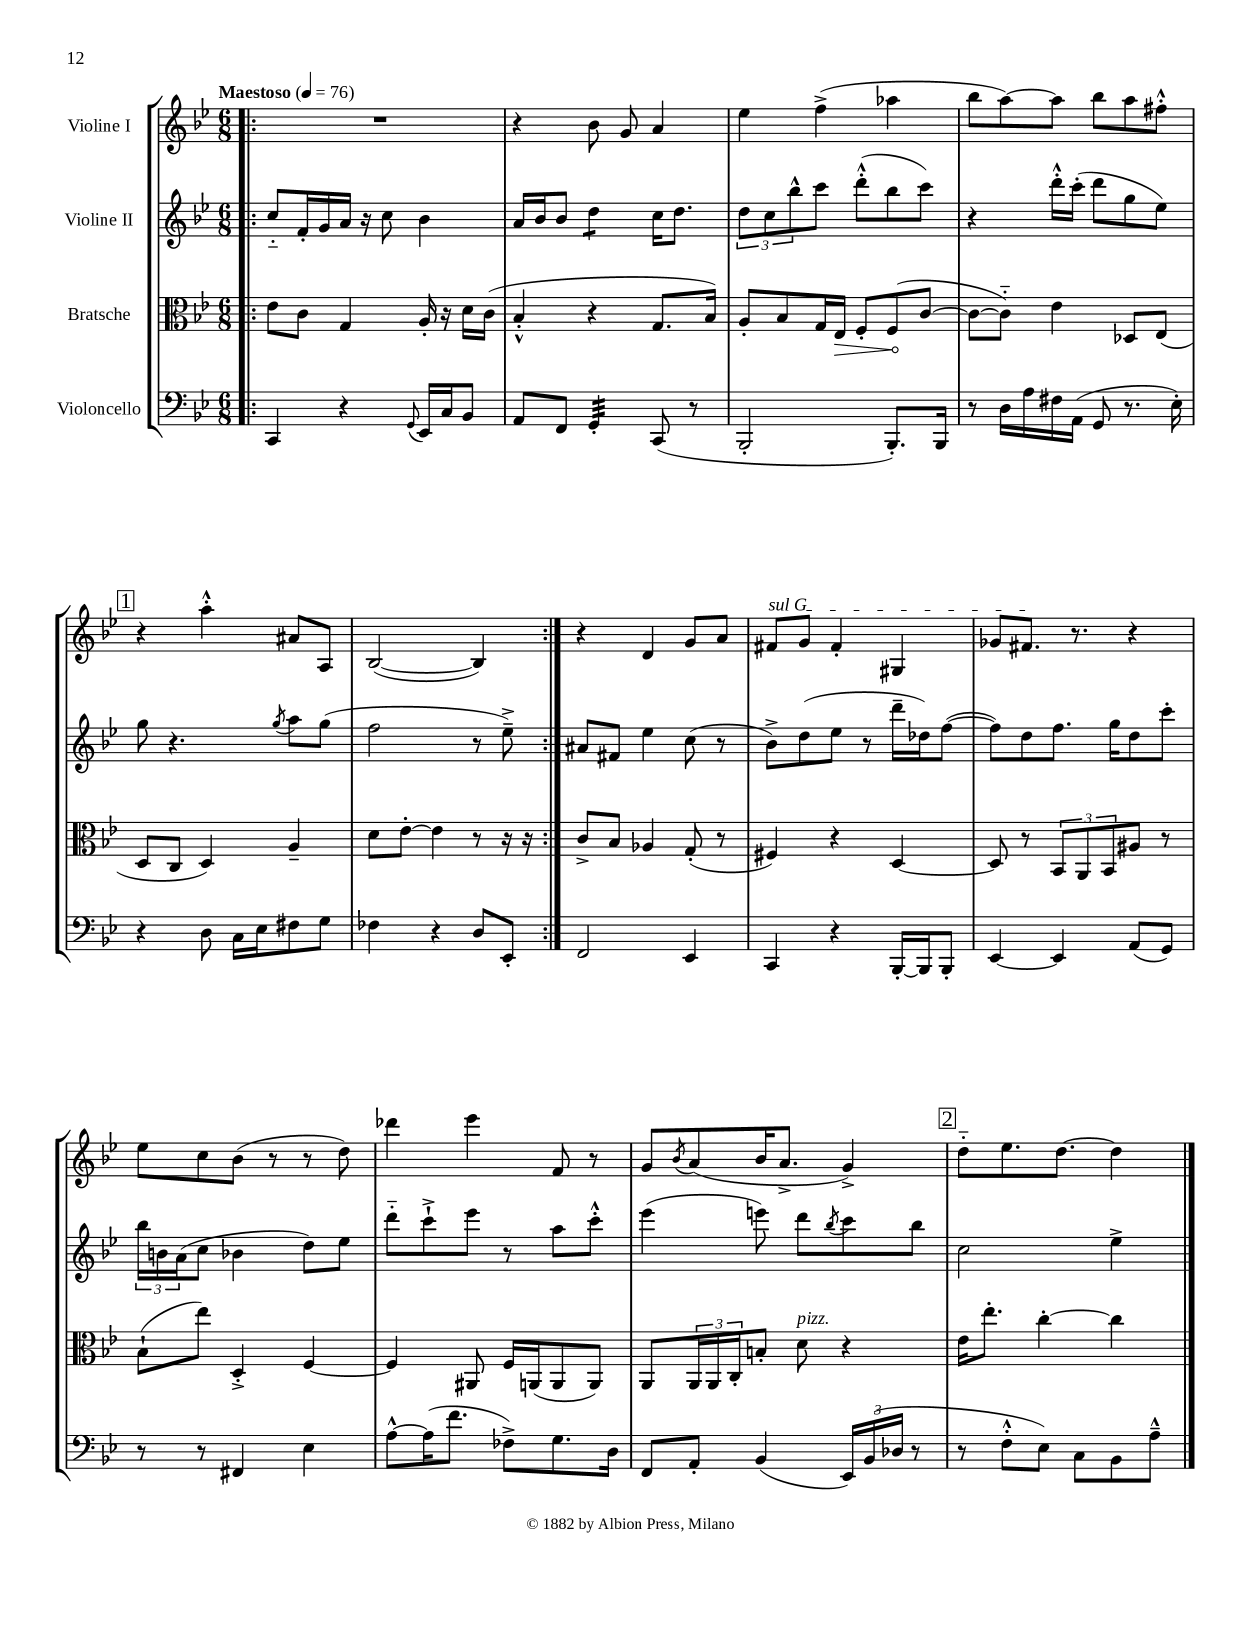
<<
\new StaffGroup <<
\new Staff = "s0" \with { instrumentName = "Violine I" } {
    \clef treble \key bes \major \numericTimeSignature \time 6/8 \tempo "Maestoso" 4 = 76
    \repeat volta 2 { \bar ".|:" R2. |
    r4 bes'8 g'8 a'4 |
    ees''4 f''4->( aes''4 |
    bes''8 a''8~) a''8 bes''8 a''8 fis''8-.-^ |
    \mark \markup { \box "1" } r4 a''4-.-^ ais'8 a8 |
    bes2~( bes4) | }
    r4 d'4 g'8 a'8 |
    \once \override TextSpanner.bound-details.left.text = \markup { \italic "sul G" } fis'8\startTextSpan g'8 fis'4-. gis4 |
    ges'8 fis'8.\stopTextSpan r8. r4 |
    ees''8 c''8 bes'8( r8 r8 d''8) |
    des'''4 ees'''4 f'8 r8 |
    g'8 \acciaccatura { bes'8 } a'8( bes'16 a'8.-> g'4->) |
    \mark \markup { \box "2" } d''8-_ ees''8. d''8.~ d''4 \bar "|." |
}
\new Staff = "s1" \with { instrumentName = "Violine II" } {
    \clef treble \key bes \major \numericTimeSignature \time 6/8
    \repeat volta 2 { \bar ".|:" c''8-_ f'16-. g'16 a'16 r16 c''8 bes'4 |
    a'16 bes'16 bes'8 d''4:8 c''16 d''8. |
    \tuplet 3/2 { d''8 c''8 bes''8-^ } c'''8 d'''8-.-^( bes''8 c'''8) |
    r4 d'''16-.-^ c'''16-.( d'''8 g''8 ees''8) |
    \mark \markup { \box "1" } g''8 r4. \acciaccatura { g''8 } a''8 g''8( |
    f''2 r8 ees''8--->) | }
    ais'8 fis'8 ees''4 c''8( r8 |
    bes'8->) d''8( ees''8 r8 d'''16-- des''16) f''8~( |
    f''8) d''8 f''8. g''16 d''8 c'''8-. |
    \tuplet 3/2 { bes''16 b'16 a'16( } c''8 bes'4 d''8) ees''8 |
    d'''8-_ c'''8-!-> ees'''8 r8 a''8 c'''8-.-^ |
    ees'''4( e'''8) d'''8 \acciaccatura { bes''8 } c'''8 bes''8 |
    \mark \markup { \box "2" } c''2 ees''4-> \bar "|." |
}
\new Staff = "s2" \with { instrumentName = "Bratsche" } {
    \clef alto \key bes \major \numericTimeSignature \time 6/8
    \repeat volta 2 { \bar ".|:" ees'8 c'8 g4 a16-. r16 d'16 c'16( |
    bes4-.-^ r4 g8. bes16) |
    a8-. bes8 g16 \once \override Hairpin.circled-tip = ##t ees16\> f8-. f8\!( c'8~ |
    c'8~ c'8-_) ees'4 des8 ees8( |
    \mark \markup { \box "1" } d8 c8 d4) a4-- |
    d'8 ees'8~-. ees'4 r8 r16 r16 | }
    c'8-> bes8 aes4 g8-.( r8 |
    fis4) r4 d4~ |
    d8 r8 \tuplet 3/2 { bes,8 a,8 bes,8 } ais8 r8 |
    bes8-!( ees''8) d4-.-> f4~ |
    f4 ais,8 f16 a,16( a,8 a,8) |
    a,8 \tuplet 3/2 { a,16 a,16 c16-. } b8-. d'8^\markup { \italic "pizz." } r4 |
    \mark \markup { \box "2" } ees'16 ees''8.-. c''4~-. c''4 \bar "|." |
}
\new Staff = "s3" \with { instrumentName = "Violoncello" } {
    \clef bass \key bes \major \numericTimeSignature \time 6/8
    \repeat volta 2 { \bar ".|:" c,4 r4 \appoggiatura { g,8 } ees,16 c16 bes,8 |
    a,8 f,8 g,4:32-. c,8( r8 |
    bes,,2-. bes,,8.-.) bes,,16 |
    r8 d16 a16 fis16 a,16( g,8 r8. ees16-.) |
    \mark \markup { \box "1" } r4 d8 c16 ees16 fis8 g8 |
    fes4 r4 d8 ees,8-. | }
    f,2 ees,4 |
    c,4 r4 bes,,16~-. bes,,16 bes,,8-. |
    ees,4~ ees,4 a,8( g,8) |
    r8 r8 fis,4 ees4 |
    a8~-^ a16( f'8. fes8->) g8. d16 |
    f,8 a,8-. bes,4( \tuplet 3/2 { ees,16) bes,16( des16 } r8 |
    \mark \markup { \box "2" } r8 f8-.-^ ees8) c8 bes,8 a8---^ \bar "|." |
}
>>
>>
\layout { \context { \Score \remove "Bar_number_engraver" } }
